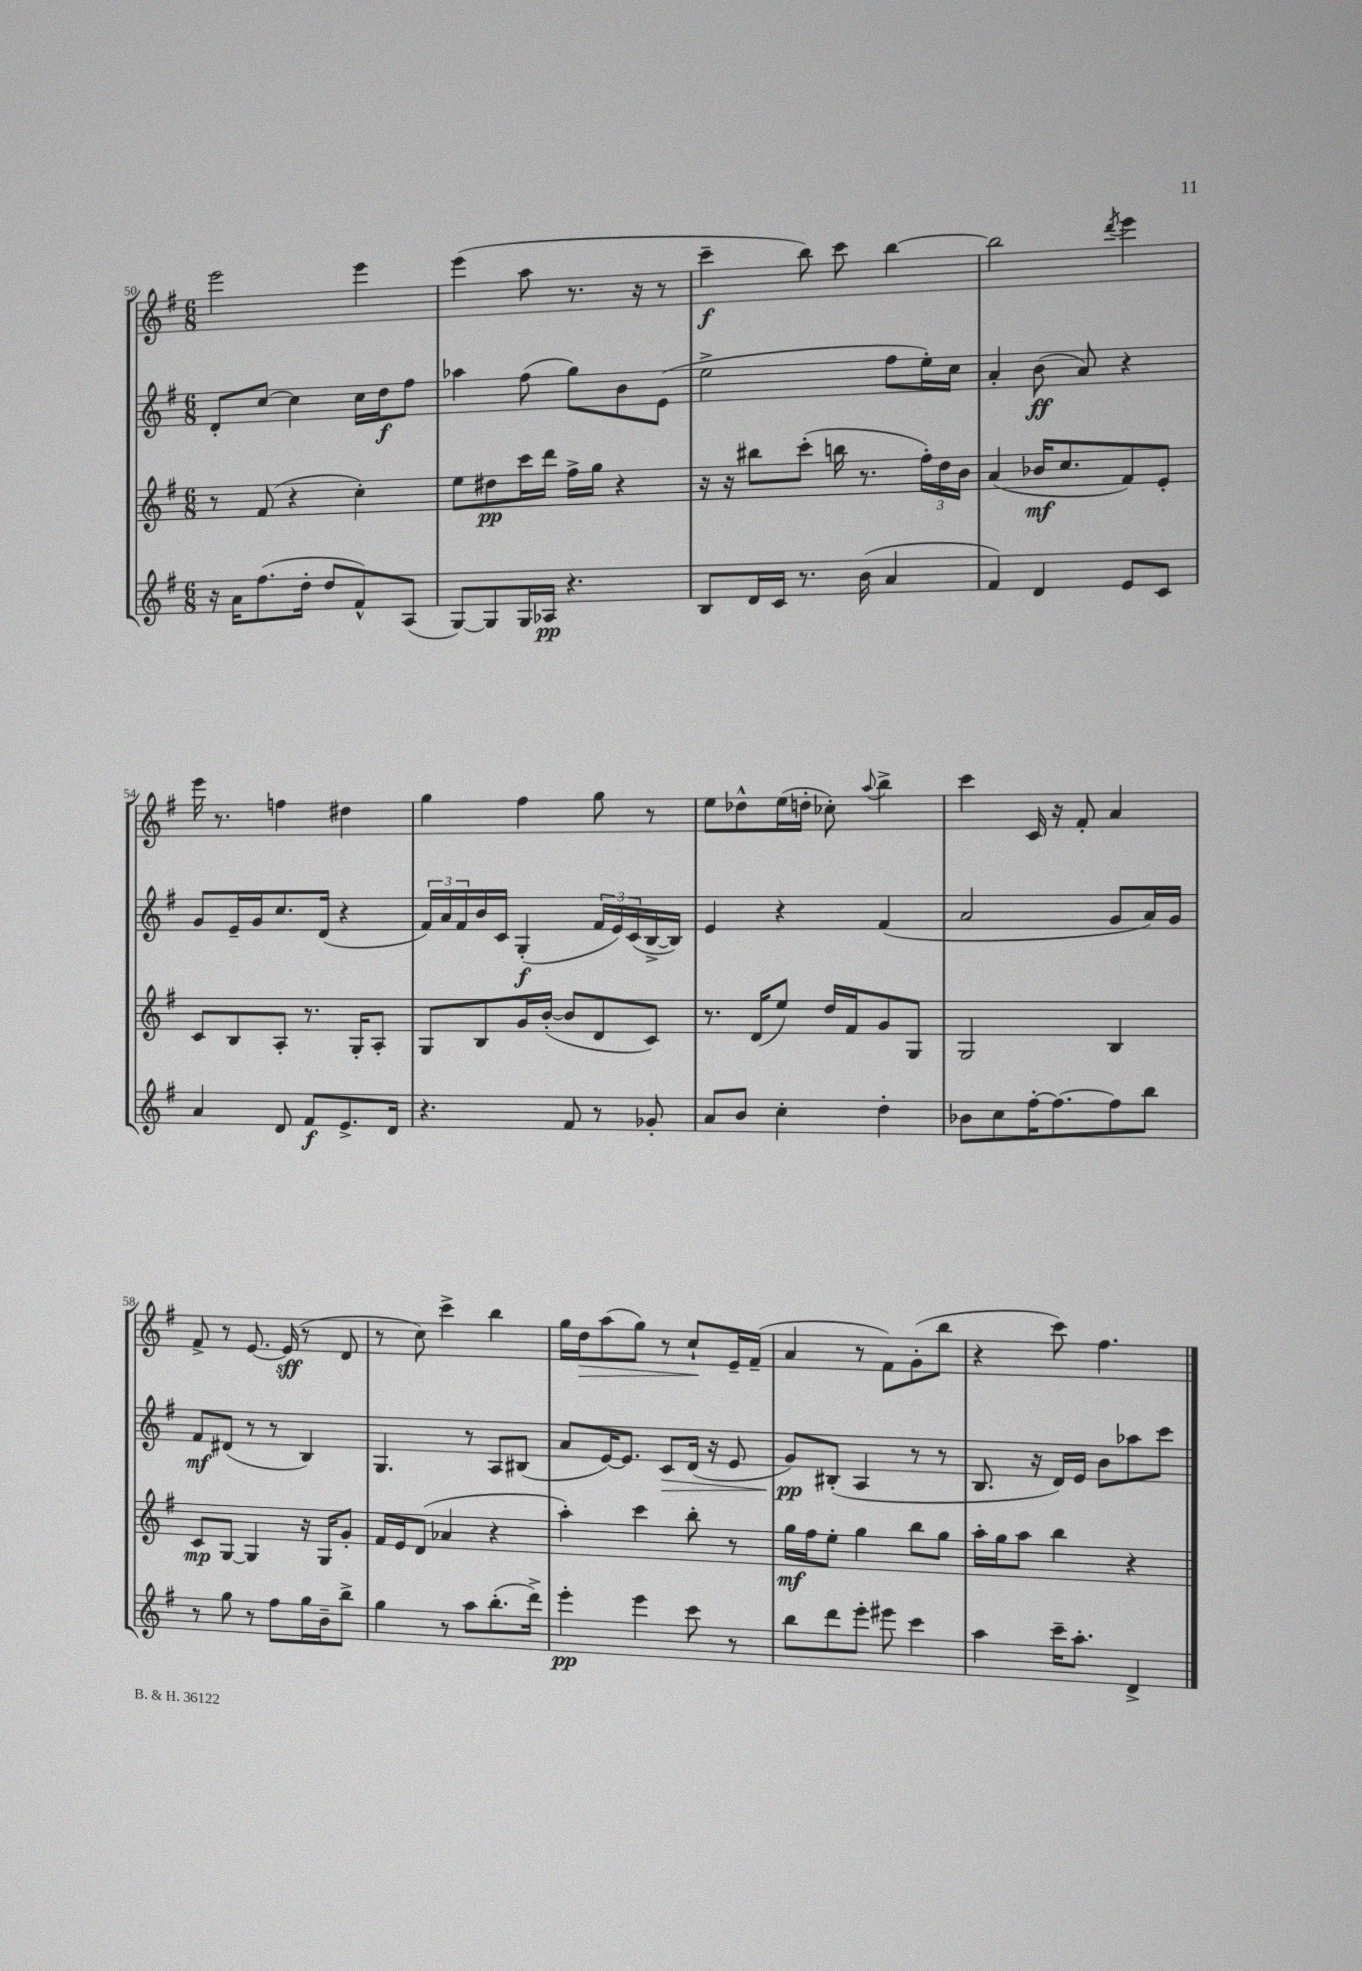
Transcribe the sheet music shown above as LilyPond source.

<<
\new StaffGroup <<
\new Staff = "s0" {
    \clef treble \key g \major \numericTimeSignature \time 6/8
    e'''2 e'''4 |
    e'''4( a''8 r8. r16 r8 |
    c'''4--\f b''8) c'''8 b''4~ |
    b''2 \acciaccatura { d'''8 } e'''4 |
    e'''16 r8. f''4 dis''4 |
    g''4 fis''4 g''8 r8 |
    e''8 des''8-^ e''16( d''16-. ces''8-.) \appoggiatura { a''8 } b''4-> |
    c'''4 c'16 r16 fis'8-. a'4 |
    fis'8-> r8 e'8.~ e'16\sff( r8 d'8 |
    r8 c''8) c'''4-> b''4 |
    g''16 d''16\> a''8( g''8) r8 c''8-!\! e'16-- fis'16--( |
    a'4 r8 fis'8) g'8-.( b''8 |
    r4 c'''8) fis''4. \bar "|." |
}
\new Staff = "s1" {
    \clef treble \key g \major \numericTimeSignature \time 6/8
    d'8-. c''8~ c''4 c''16 d''16\f fis''8 |
    aes''4 fis''8( g''8) b'8 e'8( |
    e''2-> fis''8 e''16-.) c''16 |
    a'4-. b'8\ff( a'8) r4 |
    g'8 e'16-- g'16 c''8. d'16( r4 |
    \tuplet 3/2 { fis'16) a'16 fis'16 } b'16 c'16 g4-.\f( \tuplet 3/2 { fis'16 e'16) c'16( } b16~-> b16) |
    e'4 r4 fis'4( |
    a'2 g'8 a'16) g'16 |
    fis'8\mf dis'8( r8 r8 b4) |
    g4. r8 a8 bis8( |
    a'8 e'16~) e'8. c'8\> d'16( r16 e'8 |
    g'8\pp\!) bis8-.( a4 r8 r8 |
    b8. r16 d'16) e'16 b'8 aes''8 c'''8 \bar "|." |
}
\new Staff = "s2" {
    \clef treble \key g \major \numericTimeSignature \time 6/8
    r8 fis'8( r4 c''4-.) |
    e''8 dis''8\pp c'''16 d'''16 fis''16-> g''16 r4 |
    r16 r16 bis''8 c'''8-.( b''16 r8. \tuplet 3/2 { fis''16-.) d''16 b'16 } |
    a'4( bes'16\mf c''8. fis'8) e'8-. |
    c'8 b8 a8-. r8. g16-. a8-. |
    g8 b8 g'16 b'16~-.( b'8 d'8 c'8) |
    r8. d'16( e''8) d''16 fis'16 g'8 g8 |
    g2 b4 |
    c'8\mp g8~ g4 r16 g16 g'8-. |
    fis'16 e'16 d'8( aes'4 r4 |
    a''4-.) c'''4 b''8-. r8 |
    g''16\mf fis''16 e''8-. g''4 b''8 g''8 |
    a''16-. g''16 a''8 b''4 r4 \bar "|." |
}
\new Staff = "s3" {
    \clef treble \key g \major \numericTimeSignature \time 6/8
    r16 a'16 fis''8.( d''16-. d''8 fis'8-^) a8( |
    g8~) g8 g16 aes16\pp r4. |
    b8 d'16 c'16 r8. b'16( a'4 |
    fis'4) d'4 e'8 c'8 |
    a'4 d'8 fis'8\f e'8.-> d'16 |
    r4. fis'8 r8 ges'8-. |
    a'8 b'8 c''4-. d''4-. |
    bes'8 c''8 fis''16~-. fis''8.~ fis''8 b''8 |
    r8 g''8 r8 fis''8 g''16 b'16-- b''8-> |
    g''4 r8 a''8 b''8.-.( d'''16->) |
    e'''4-.\pp e'''4 c'''8 r8 |
    b''8 d'''8 e'''8-. eis'''8 c'''4 |
    a''4 c'''16-- a''8.-. d'4-> \bar "|." |
}
>>
>>
\layout { \context { \Score currentBarNumber = #50 } }
